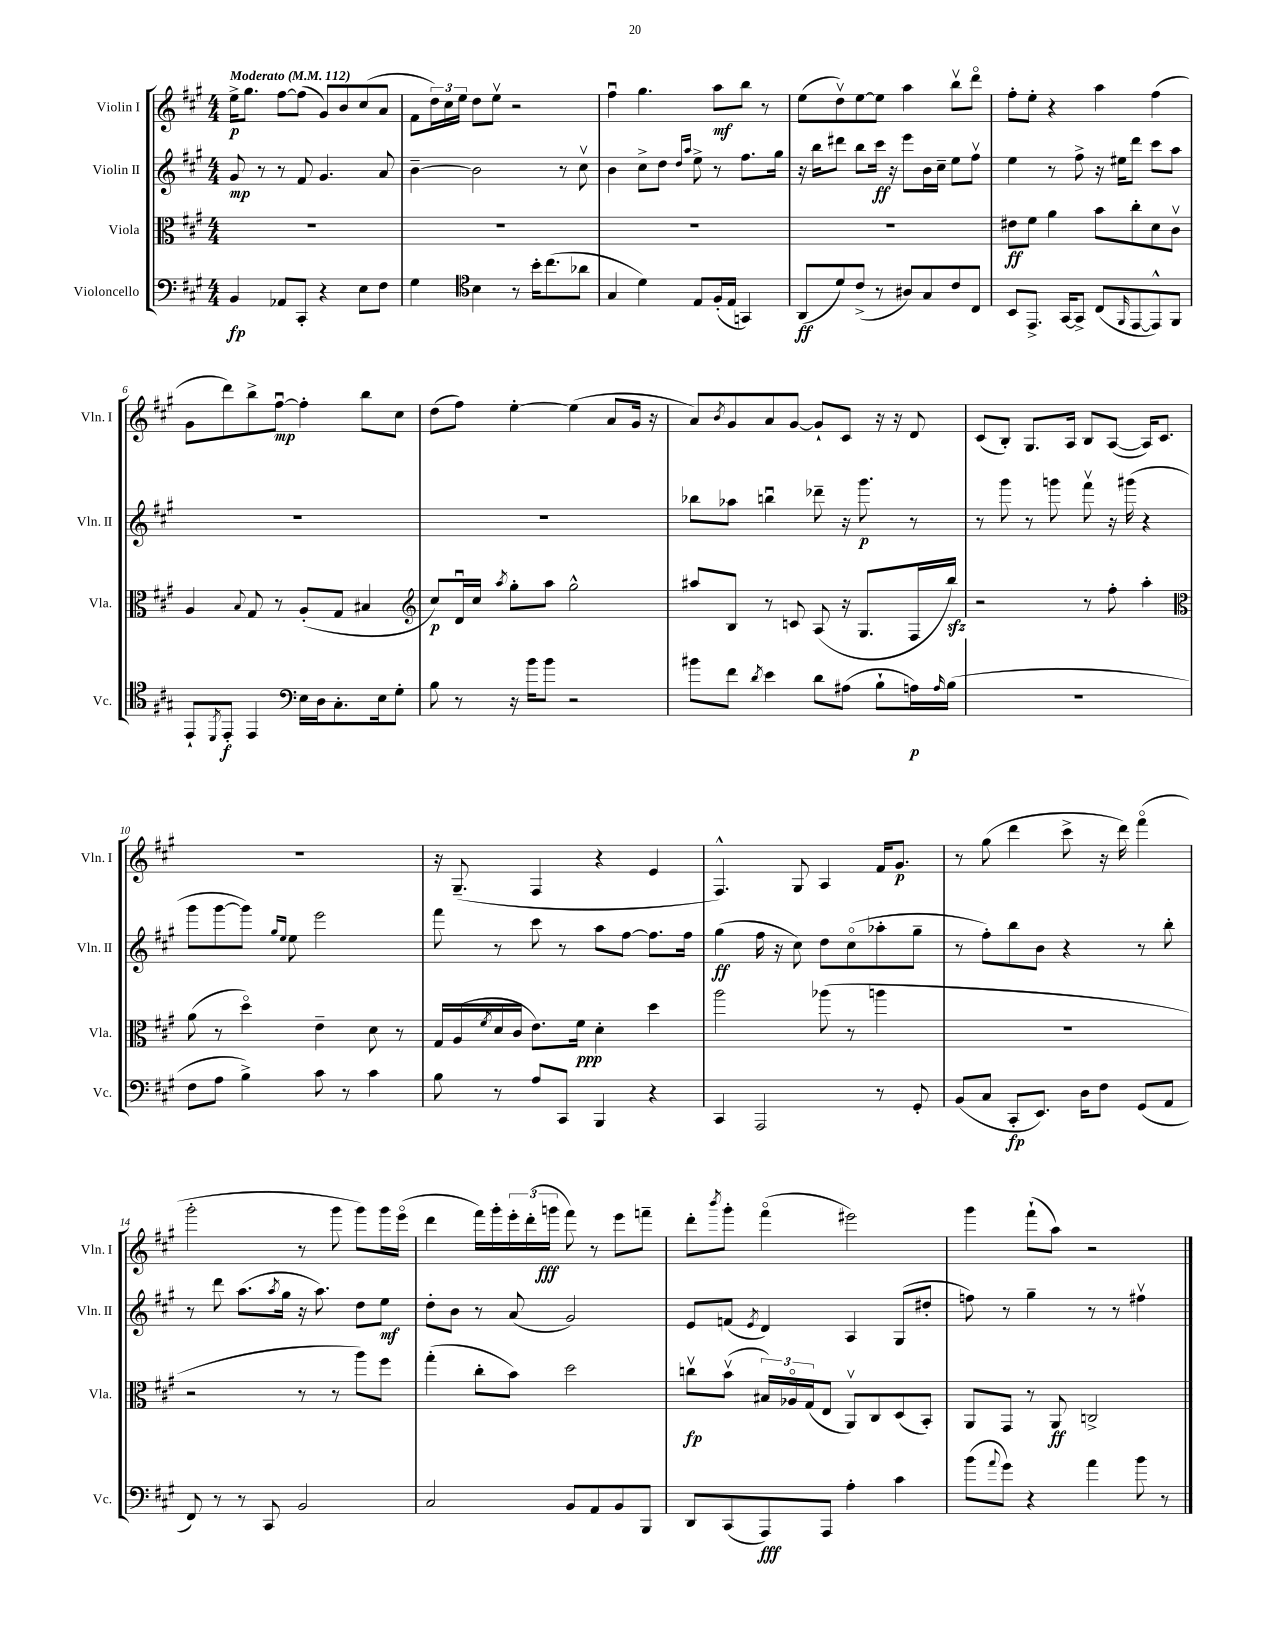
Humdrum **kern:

**kern	**kern	**kern	**kern
*staff4	*staff3	*staff2	*staff1
*clefF4	*clefC3	*clefG2	*clefG2
*k[f#c#g#]	*k[f#c#g#]	*k[f#c#g#]	*k[f#c#g#]
*M4/4	*M4/4	*M4/4	*M4/4
*MM112	*MM112	*MM112	*MM112
4BB/	1r	8g#/	16ee^\LK
.	.	.	8.gg#\J
.	.	8r	.
8AA-/L	.	8r	[8ff#\L
8CC#'/J	.	8f#/	(8ff#\]J
4r	.	4.g#/	8g#/L)
.	.	.	8b/
8E\L	.	.	(8cc#/
8F#\J	.	8a/	8a/J
=	=	=	=
4G#\	1r	[4b~\	8f#\L
.	.	.	24dd\L)
.	.	.	24cc#\
.	.	.	24ee\JJ
*clefC4	*	*	*
4B\	.	2b\]	8dd\L
.	.	.	8eev\J
8r	.	.	2r
16b'\LK	.	.	.
(8.cc#\	.	.	.
.	.	8r	.
8a-\J	.	8cc#v\	.
=	=	=	=
4G#/	1r	4b\	4ff#u\
4d\)	.	8cc#^\L	4.gg#\
.	.	8dd\J	.
.	.	16qqdd/LL	.
.	.	16qqaa/JJ	.
8E/L	.	8ee^\	.
(16F#'/L	.	8r	8aa\L
16E/JJ	.	.	.
4GG/)	.	8.ff#\L	8bb\J
.	.	.	8r
.	.	16gg#\Jk	.
=	=	=	=
(8AA/L	1r	16r	(8ee\L
.	.	16bb\LK	.
8d/)	.	8ddd#\J	8ddv\)
(8c#^/J	.	8bb\L	[8ee\
8r	.	16ccc#\Jk	8ee\]J
.	.	16r	.
8A#/L)	.	8eee\L	4aa\
8G#/	.	16b\L	.
.	.	16cc#~\JJ	.
8c#/	.	8ee\L	8bbv\L
8C#/J	.	8ff#v\J	8dddo\J
=	=	=	=
8BB/L	8e#\L	4ee\	8ff#'\L
8.EE^/J	8f#\J	.	8ee'\J
.	4a\	8r	4r
[16GG#/LK	.	.	.
8GG#^/]J	.	8ff#^\	.
(8C#/L	8b\L	16r	4aa\
.	.	16ee#\LK	.
16qqFF#/	.	.	.
[8EE/	8cc#'\	8ddd\J	.
8EE^^/])	8d\	8ccc#\L	(4ff#\
8FF#/J	8c#v\J	8aa\J	.
=	=	=	=
8EE`/L	4A/	1r	8g#\L
8qDD/	.	.	.
8EE'/J	.	.	8ddd\)
.	8qqB/	.	.
4EE/	8G#/	.	8bb^\
.	8r	.	[8ff#u\J
*clefF4	*	*	*
16E\LL	(8A'/L	.	4ff#'\]
16D\J	.	.	.
8.C#'\	8G#/J	.	.
.	4B#/	.	8bb\L
16E\k	.	.	.
8G#'\J	.	.	8cc#\J
=	=	=	=
*	*clefG2	*	*
8B\	8cc#/L)	1r	(8dd\L
8r	16du/L	.	8ff#\J)
.	16cc#/JJ	.	.
.	8qaa/	.	.
16r	8gg#'\L	.	[4ee'\
16b\LK	.	.	.
8b\J	8aa\J	.	.
2r	2gg#^^\	.	(4ee\]
.	.	.	8a/L
.	.	.	16g#/Jk
.	.	.	16r
=	=	=	=
8b#\L	8aa#/L	8bb-\L	8a/L)
.	.	.	8qb/
8f#\J	8B/J	8aa-\J	8g#/
8qd/	.	.	.
4e\	8r	4bbu\	8a/
.	8c/	.	[8g#/J
8d\L	(8A/	8ddd-~\	8g#`/]L
(8A#\J	16r	16r	8c#/J
.	8.G#/L	8.ggg#\	.
8B`\L	.	.	16r
.	.	.	16r
16A\L)	16F#/L	8r	8d/
16qqA/	.	.	.
(16B\JJ	16bb/JJ)	.	.
=	=	=	=
1r	2r	8r	(8c#/L
.	.	8ggg#\	8B'/J)
.	.	8r	8.G#/L
.	.	8ggg\	.
.	.	.	16A/Jk
.	8r	8fff#v\	8B/L
.	8ff#'\	16r	([8A/J
.	.	(16ggg#\	.
.	4aa'\	4r	16A/]LK)
.	.	.	8.c#/J
=	=	=	=
*	*clefC3	*	*
8F#\L	(8a\	8ggg#\L	1r
8A\J	8r	[8ggg#\	.
4B^\)	4ddo\)	8ggg#\]J)	.
.	.	16qqgg#/LL	.
.	.	16qqee/JJ	.
.	.	8ee\	.
8c#\	4e~\	2eee\	.
8r	.	.	.
4c#\	8d\	.	.
.	8r	.	.
=	=	=	=
8B\	16G#/LL	8fff#\	16r
.	(16A/	.	(8.G#~/
.	8qf#/	.	.
8r	16d/	8r	.
.	16c#/JJ	.	.
8A/L	8.e\L)	8ccc#\	4F#/
8CC#/J	.	8r	.
.	16f#\Jk	.	.
4BBB/	4d'\	8aa\L	4r
.	.	[8ff#\J	.
4r	4dd\	8.ff#\]L	4e/
.	.	16ff#\Jk	.
=	=	=	=
4CC#/	2aa\	(4gg#\	4.F#^^/)
2AAA/	.	16ff#\	.
.	.	16r	.
.	.	8cc#\)	8G#/
.	(8aa-\	8dd\L	4A/
.	8r	(8cc#o\	.
8r	4aa\	8aa-'\	16f#/LK
.	.	.	8.g#/J
8GG#'/	.	8gg#~\J	.
=	=	=	=
(8BB/L	1r	8r	8r
8C#/J	.	8ff#'\L)	(8gg#\
8CC#'/L	.	8bb\	4ddd\
8.EE/J)	.	8b\J	.
.	.	4r	8ccc#^\
16D\LK	.	.	.
8F#\J	.	.	16r
.	.	.	16ddd\)
(8GG#/L	.	8r	(4fff#o\
8AA/J	.	8bb'\	.
=	=	=	=
8FF#/)	2r	8r	2ggg#'\
8r	.	8ddd\	.
8r	.	(8.aa\L	.
8CC#/	.	.	.
.	.	8qaa/	.
.	.	16gg#\Jk	.
2BB/	8r	16r	8r
.	.	8.aa\)	.
.	8r	.	8ggg#\
.	8aa\L)	8dd\L	8ggg#\L)
.	8ff#\J	8ee\J	16ggg#\L
.	.	.	(16eeeo\JJ
=	=	=	=
2C#/	(4gg#'\	8dd'\L	4ddd\
.	.	8b\J	.
.	8cc#'\L	8r	16fff#\LL)
.	.	.	16ggg#'\
.	8b\J)	(8a/	24eee'\
.	.	.	(24ddd'\
.	.	.	24ggg\JJ
8BB/L	2dd\	2g#/)	8fff#\)
8AA/	.	.	8r
8BB/	.	.	8eee\L
8BBB/J	.	.	8fff~\J
=	=	=	=
8DD/L	8ccv\L	8e/L	8ddd'\L
.	.	.	8qbbb/
(8CC#/	(8bv\J	(8f/J	8ggg#'\J
.	.	8qe/	.
8AAA/)	24B#/LL)	4d/)	(4fff#o\
.	24A-o/	.	.
.	(24G#/J	.	.
8AAA/J	8E/J	.	.
4A'\	8AAv/L)	4A/	2eee#\)
.	8C#/	.	.
4c#\	(8D/	(8G#/L	.
.	8BB'/J)	8dd#'/J	.
=	=	=	=
(8b\L	8AA/L	8ff\)	4ggg#\
8qqa/	.	.	.
8g#\J)	8GG#/J	8r	.
4r	8r	4gg#~\	(8fff#`\L
.	8AA/	.	8aa\J)
4a\	2C^/	8r	2r
.	.	8r	.
8b\	.	4ff#v\	.
8r	.	.	.
==	==	==	==
*-	*-	*-	*-
